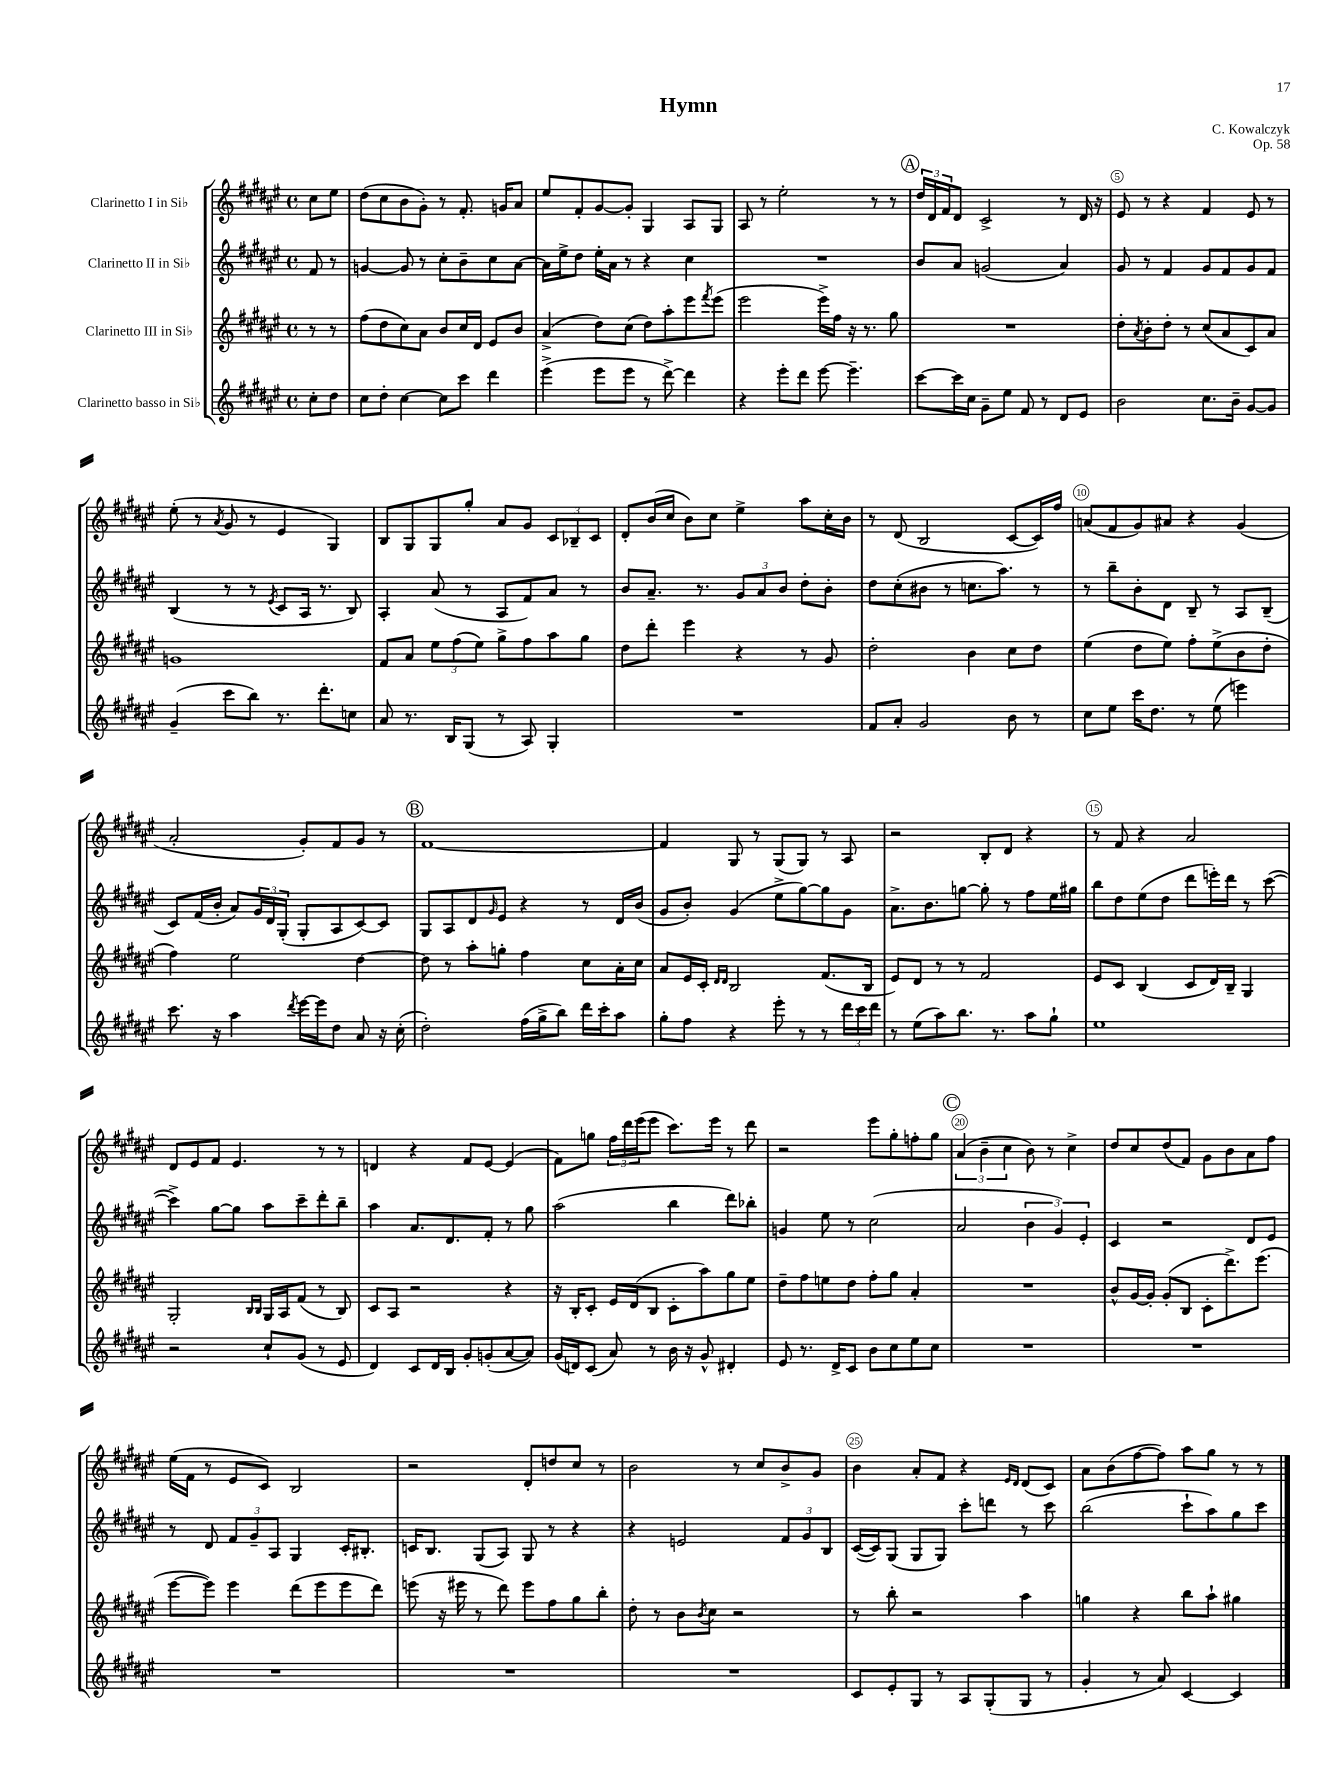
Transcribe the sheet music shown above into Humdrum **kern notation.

**kern	**kern	**kern	**kern
*staff4	*staff3	*staff2	*staff1
*clefG2	*clefG2	*clefG2	*clefG2
*k[f#c#g#d#a#e#]	*k[f#c#g#d#a#e#]	*k[f#c#g#d#a#e#]	*k[f#c#g#d#a#e#]
*M4/4	*M4/4	*M4/4	*M4/4
*met(c)	*met(c)	*met(c)	*met(c)
8cc#'	8r	8f#	8cc#
8dd#	8r	8r	8ee#
=	=	=	=
8cc#	(8ff#	[4g	(8dd#
8dd#'	8dd#	.	8cc#
[4cc#	8cc#)	8g]	8b
.	8a#	8r	8g#')
8cc#]	8b	8cc#'	8r
8ccc#	16cc#	8b~	8.f#'
.	16d#	.	.
4ddd#	8e#	8cc#	.
.	.	.	16g
.	8b	[8a#	8a#
=	=	=	=
(4eee#^	(4a#^	16a#]	8ee#
.	.	16ee#^	.
.	.	8dd#	8f#'
8eee#	8dd#)	16ee#'	[8g#
.	.	16a#	.
8eee#	(8cc#	8r	8g#']
8r	8dd#)	4r	4G#
[8ddd#^)	8aa#'	.	.
4ddd#]	8eee#	4cc#	8A#
.	8qfff#	.	.
.	(8eee#	.	8G#
=	=	=	=
4r	2eee#	1r	8A#
.	.	.	8r
8eee#'	.	.	2ee#'
8ddd#	.	.	.
[8eee#	16eee#^)	.	.
.	16ff#	.	.
4.eee#~]	16r	.	.
.	8.r	.	.
.	.	.	8r
.	8gg#	.	8r
=	=	=	=
[8ccc#	1r	8b	24dd#
.	.	.	24d#
.	.	.	24f#
16ccc#]	.	8a#	8d#
16cc#	.	.	.
8g#~	.	(2g	2c#^
8ee#	.	.	.
8f#	.	.	.
8r	.	.	.
8d#	.	4a#)	8r
8e#	.	.	16d#
.	.	.	16r
=	=	=	=
2b	8dd#'	8g#	8e#
.	8qa#	.	.
.	8b'	8r	8r
.	8dd#'	4f#	4r
.	8r	.	.
8.cc#	(8cc#	8g#	4f#
.	8a#	8f#	.
16b~	.	.	.
[8g#	8c#)	8g#	8e#
8g#]	8a#	8f#	8r
=	=	=	=
(4g#~	1g	(4B	(8ee#'
.	.	.	8r
.	.	.	8qa#
8ccc#	.	8r	8g#
8bb)	.	8r	8r
.	.	8qe#	.
8.r	.	8c#	4e#
.	.	16A#	.
8.ddd#'	.	8.r	.
.	.	.	4G#)
8cc	.	8B)	.
=	=	=	=
8a#	8f#	4A#'	8B
8.r	8a#	.	8G#
.	12ee#	(8a#	8G#
16B	.	.	.
.	(12ff#	.	.
(8G#	.	8r	8gg#'
.	12ee#)	.	.
8r	8gg#^	8A#	8a#
8A#)	8ff#	8f#)	8g#
4G#'	8aa#	8a#	12c#
.	.	.	12B-~
.	8gg#	8r	.
.	.	.	12c#
=	=	=	=
1r	8dd#	8b	8d#'
.	8ddd#'	8.a#~	(16b
.	.	.	16cc#
.	4eee#	.	8b)
.	.	8.r	.
.	.	.	8cc#
.	4r	12g#	4ee#^
.	.	12a#	.
.	.	12b	.
.	8r	8dd#'	8aa#
.	8g#	8b'	16cc#'
.	.	.	16b
=	=	=	=
8f#	2dd#'	8dd#	8r
8a#'	.	(8cc#'	(8d#
2g#	.	8b#	2B
.	.	8r	.
.	4b	8.cc	.
.	.	8.aa#)	.
8b	8cc#	.	[8c#
8r	8dd#	8r	16c#])
.	.	.	16ff#
=	=	=	=
8cc#	(4ee#	8r	(8a
8ee#	.	8bb~	8f#
16ccc#	8dd#	8b'	8g#)
8.dd#	.	.	.
.	8ee#)	8d#	8a#
8r	8ff#'	8B~	4r
(8ee#	(8ee#^	8r	.
4eee)	8b	8A#	(4g#
.	8dd#'	(8B~	.
=	=	=	=
8.ccc#	4ff#)	8c#)	2a#'
.	.	(16f#	.
16r	.	16b'	.
4aa#	2ee#	8a#)	.
.	.	24g#	.
.	.	24d#	.
.	.	(24G#'	.
8qddd#	.	.	.
[16eee#	.	8G#'	8g#')
16eee#]	.	.	.
8dd#	.	8A#	8f#
8a#	[4dd#	[8c#)	8g#
16r	.	8c#]	8r
(16cc#'	.	.	.
=	=	=	=
2dd#')	8dd#]	8G#	[1f#
.	8r	8A#	.
.	8aa#'	8d#	.
.	.	16qqg#	.
.	8gg'	8e#	.
(16ff#	4ff#	4r	.
16gg#^	.	.	.
8bb)	.	.	.
16ddd#	8cc#	8r	.
16ccc#'	.	.	.
8aa#	16a#'	16d#	.
.	16cc#	(16b	.
=	=	=	=
8gg#'	8a#	8g#	4f#]
8ff#	16e#	8b')	.
.	16c#'	.	.
.	16qqd#	.	.
.	16qqd#	.	.
4r	2B	(4g#	8G#
.	.	.	8r
8eee#'	.	8ee#^	(8G#
8r	.	[8gg#)	8G#)
8r	(8.f#	8gg#]	8r
24ddd#	.	8g#	8A#
24ccc#	.	.	.
.	16B	.	.
24ddd#	.	.	.
=	=	=	=
8r	8e#)	8.a#^	2r
(8ee#	8d#	.	.
.	.	8.b	.
8aa#)	8r	.	.
8.bb	8r	[8gg	.
.	2f#	8gg']	8B'
8.r	.	.	.
.	.	8r	8d#
8aa#	.	8ff#	4r
8gg#`	.	16ee#	.
.	.	16gg#	.
=	=	=	=
1ee#	8e#	8bb	8r
.	8c#	8dd#	8f#
.	(4B	(8ee#	4r
.	.	8dd#	.
.	8c#	8ddd#	2a#
.	16d#)	16eee')	.
.	16B~	16ddd#	.
.	4G#	8r	.
.	.	([8ccc#	.
=	=	=	=
2r	2G#'	4ccc#^])	8d#
.	.	.	8e#
.	.	[8gg#	8f#
.	.	8gg#]	4.e#
.	16qqB	.	.
.	16qqB	.	.
8cc#`	16G#	8aa#	.
.	16A#	.	.
(8g#	(8f#	8ccc#~	.
8r	8r	8ddd#'	8r
8e#	8B)	8bb~	8r
=	=	=	=
4d#)	8c#	4aa#	4d
.	8A#	.	.
8c#	2r	8.a#	4r
16d#	.	.	.
16B	.	8.d#	.
8g#'	.	.	8f#
(8g'	.	8f#'	[8e#
[8a#	4r	8r	(4e#]
8a#])	.	8gg#	.
=	=	=	=
(16g#	16r	(2aa#	8f#)
16d)	16B'	.	.
(8c#	8c#'	.	8gg
8a#)	16e#	.	24ff#
.	.	.	24ddd#
.	(16d#	.	.
.	.	.	(24eee#
8r	8B	.	8eee#
16b	8c#'	4bb	8.ccc#)
16r	.	.	.
8g#^^	8aa#)	.	.
.	.	.	16eee#
4d#'	8gg#	8ddd#)	8r
.	8ee#	8bb-'	8ddd#
=	=	=	=
8e#	8dd#~	4g	2r
8.r	8ff#	.	.
.	8ee	8ee#	.
16d#^	.	.	.
8c#	8dd#	8r	.
8b	8ff#'	(2cc#	8eee#
8cc#	8gg#	.	8gg#'
8ee#	4a#'	.	8ff'
8cc#	.	.	8gg#
=	=	=	=
1r	1r	2a#	(6a#
.	.	.	6b~
.	.	.	6cc#
.	.	6b	8b)
.	.	.	8r
.	.	6g#)	.
.	.	.	4cc#^
.	.	6e#'	.
=	=	=	=
1r	8b^^	4c#	8dd#
.	[16g#	.	8cc#
.	16g#']	.	.
.	(8g#'	2r	(8dd#
.	8B	.	8f#)
.	8c#'	.	8g#
.	8.ddd#^)	.	8b
.	.	8d#	8a#
.	(8.eee#	.	.
.	.	8e#	8ff#
=	=	=	=
1r	[8eee#	8r	(16ee#
.	.	.	16f#
.	8eee#])	8d#	8r
.	4eee#	12f#	8e#
.	.	12g#~	.
.	.	.	8c#)
.	.	12A#	.
.	(8ddd#	4G#	2B
.	8eee#	.	.
.	8eee#	16c#'	.
.	.	8.B#'	.
.	8ddd#)	.	.
=	=	=	=
1r	(8eee	16c	2r
.	.	8.B	.
.	16r	.	.
.	16eee#	.	.
.	8r	(8G#	.
.	8ddd#)	8A#)	.
.	8eee#	8G#	8d#'
.	8ff#	8r	8dd
.	8gg#	4r	8cc#
.	8bb'	.	8r
=	=	=	=
1r	8dd#'	4r	2b
.	8r	.	.
.	8b	2e	.
.	8qb	.	.
.	8cc#	.	.
.	2r	.	8r
.	.	.	8cc#
.	.	12f#	8b^
.	.	12g#	.
.	.	.	8g#
.	.	12B	.
=	=	=	=
8c#	8r	([16c#	4b
.	.	16c#])	.
8e#'	8bb'	(8G#	.
8G#	2r	8G#	8a#'
8r	.	8G#)	8f#
8A#	.	8ccc#'	4r
(8G#'	.	8ddd	.
.	.	.	16qqe#
.	.	.	16qqd#
8G#	4aa#	8r	(8d#
8r	.	8ccc#	8c#)
=	=	=	=
4g#'	4gg	(2bb	8a#
.	.	.	(8b
8r	4r	.	[8ff#
8a#)	.	.	8ff#])
[4c#	8bb	8ccc#`	8aa#
.	8aa#`	8aa#)	8gg#
4c#]	4gg#	8gg#	8r
.	.	8ccc#	8r
==	==	==	==
*-	*-	*-	*-
